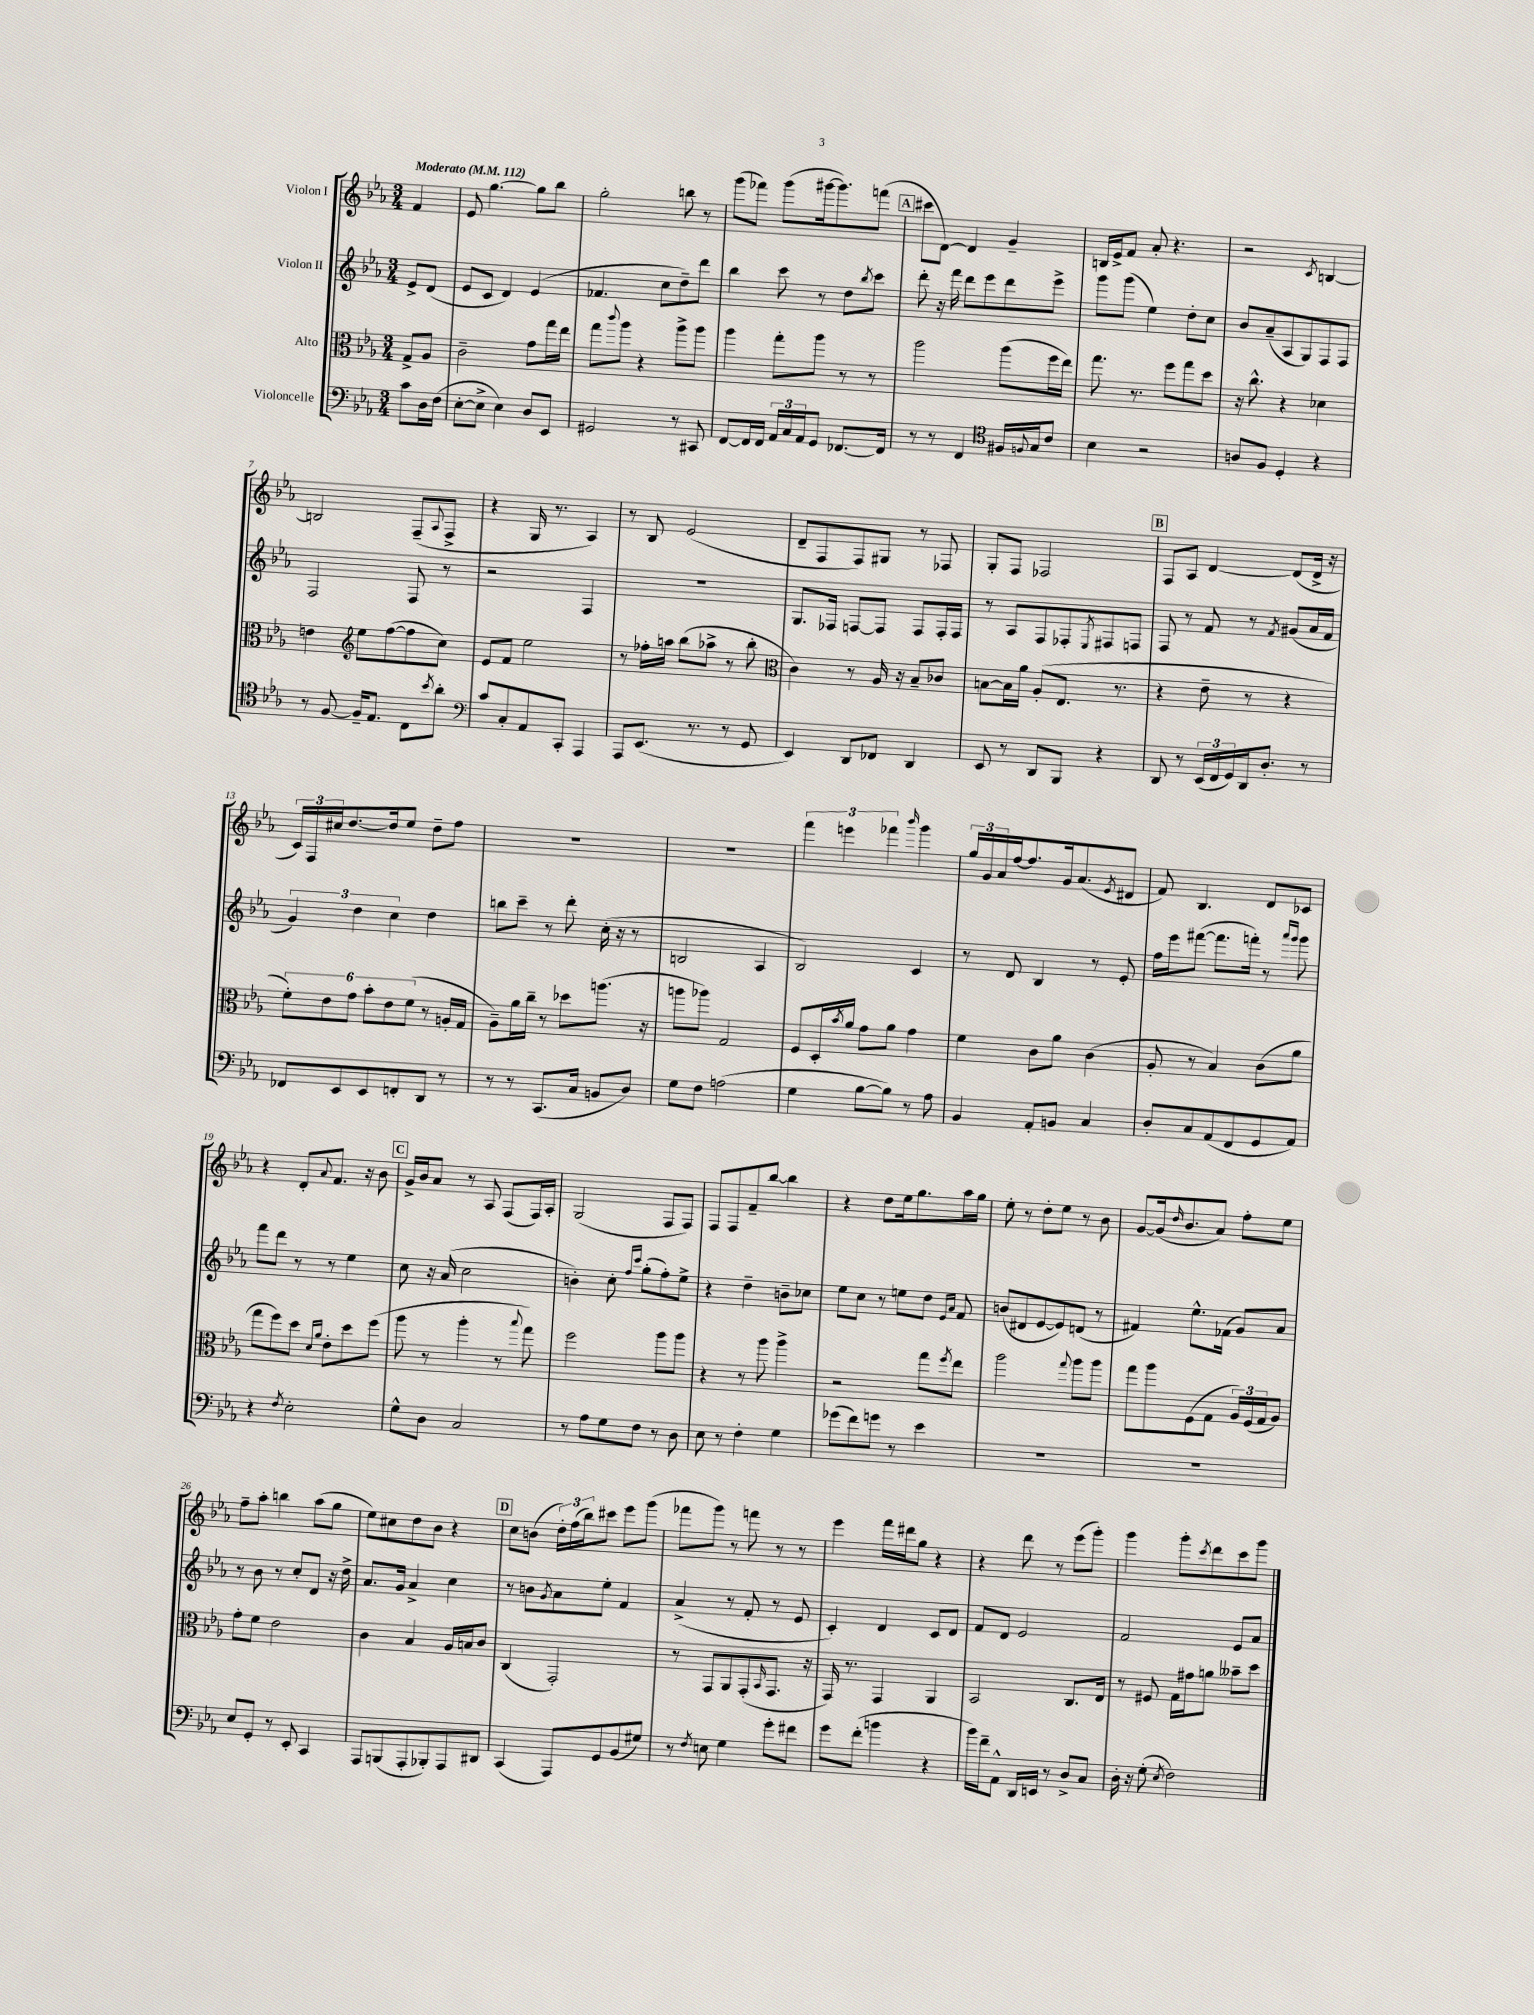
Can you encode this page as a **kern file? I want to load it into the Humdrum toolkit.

**kern	**kern	**kern	**kern
*staff4	*staff3	*staff2	*staff1
*clefF4	*clefC3	*clefG2	*clefG2
*k[b-e-a-]	*k[b-e-a-]	*k[b-e-a-]	*k[b-e-a-]
*M3/4	*M3/4	*M3/4	*M3/4
*MM112	*MM112	*MM112	*MM112
8c	8G^	8e-^	4f
16D	8A-	(8d	.
(16F	.	.	.
=	=	=	=
[8E-'	2c~	8e-	8e-
8E-^]	.	8c	[4.gg
4E-)	.	4d)	.
8D	8g	(4e-	8gg]
8EE-	16gg	.	8bb-
.	16ee-	.	.
=	=	=	=
2GG#	8gg	4.f-	2gg'
.	8qqccc	.	.
.	8aa-	.	.
.	4r	.	.
.	.	8cc	.
8r	8aa-^	8dd~)	8bb
8CC#	8aa-	8ddd	8r
=	=	=	=
[8FF	4aa-	4bb-	(8ggg
16FF]	.	.	8fff-)
16FF	.	.	.
24AA-	8gg'	8ccc	(8ggg
24C	.	.	.
24AA-	.	.	.
8GG	8aa-	8r	[16ggg#
.	.	.	8.ggg#])
[8.FF-	8r	8dd	.
.	.	8qbb-	.
.	8r	8ccc	(8fff
16FF-]	.	.	.
=	=	=	=
8r	2aa-	8ddd'	8ccc#
8r	.	16r	[8d)
.	.	16fff	.
4FF	.	8ddd	4d]
.	.	8eee-	.
*clefC4	*	*	*
16F#	(8aa-	8ddd	4g~
8qqF	.	.	.
16G	.	.	.
8c	16ff	8eee-^	.
.	16ee-)	.	.
=	=	=	=
4B-	8.gg	8ggg	16B
.	.	.	16e-^
.	.	(8ggg	8f
.	8.r	.	.
2r	.	4ee-)	8a-'
.	8ff	.	4.r
.	8gg	8dd'	.
.	8dd	8cc	.
=	=	=	=
8A	16r	8b-	2r
.	8.cc^^	.	.
8F	.	(8a-~	.
4D'	4r	8A-	.
.	.	8G)	.
.	.	.	8qc
4r	4d-	8F	[4B
.	.	8F	.
=	=	=	=
8r	4e	2F	2B]
[8F	.	.	.
*	*clefG2	*	*
16F~]	8ee-	.	.
8.E-	.	.	.
.	([8ff	.	.
8C	8ff]	8F	(8F~
8qb-	.	.	8qqA-
8a-'	8cc)	8r	8F^
=	=	=	=
*clefF4	*	*	*
8c	8e-	2r	4r
8C'	8f	.	.
8AA-	2ee-	.	16G
.	.	.	8.r
8CC'	.	.	.
4AAA-	.	4F	4A-)
=	=	=	=
8AAA-	8r	2.r	8r
(8.EE-	16ff-'	.	8B-
.	16aa	.	.
.	(8bb-	.	(2e-
8.r	.	.	.
.	8aa-^	.	.
8r	8r	.	.
8GG	8bb-'	.	.
=	=	=	=
*	*clefC3	*	*
4EE-)	4c)	8.G	8d~
.	.	.	8F
.	.	16F-	.
8DD	8r	[8F	8F)
8FF-	16A-	8F]	8G#
.	16r	.	.
4DD	8B-~	8F	8r
.	8c-	16F'	8F-
.	.	16F	.
=	=	=	=
8EE-	[8B	8r	8G'
8r	16B]	8A-	8F
.	16a-	.	.
8DD	(8A-'	8F	2F-
8BBB-	8.E-	8F-'	.
.	.	8qE-	.
4r	.	8F#	.
.	8.r	.	.
.	.	8F	.
=	=	=	=
8DD	4r	8F	8F
8r	.	8r	8A-
(24EE-	8e-~	8f	[4d
24FF	.	.	.
24GG)	.	.	.
16DD	8r	8r	.
8.D'	.	.	.
.	.	8qf	.
.	4r	(8g#	(8d]
8r	.	16a-	16d^
.	.	16f	16r
=	=	=	=
8FF-	12f')	6g)	24c)
.	.	.	24F
.	12e-	.	24cc#
8EE-	.	.	[8.dd
.	12g	6dd	.
8EE-	12b-'	.	.
.	.	.	16dd]
.	12e-	6cc	.
8FF'	.	.	8ee-
.	(12f	.	.
8DD	8r	4dd	8dd~
8r	16A'	.	8ff
.	16G	.	.
=	=	=	=
8r	8A-~)	8bb	2.r
8r	16a-	8ccc~	.
.	16cc~	.	.
(8.CC	8r	8r	.
.	8dd-	8ddd'	.
16C	.	.	.
8BB	(8.aa	(16cc'	.
.	.	16r	.
8D)	.	8r	.
.	16r	.	.
=	=	=	=
8G	8aa	2B	2.r
8F	8aa-)	.	.
(2A	2G	.	.
.	.	4A-	.
=	=	=	=
4G	8F	2B-)	6fff
.	16D'	.	.
.	.	.	6eee
.	8qb-	.	.
.	16a-	.	.
[8B-	8g	.	.
.	.	.	6fff-
8B-])	8a-	.	.
.	.	.	16qqbbb-
8r	4g	4c	4ggg
8A-	.	.	.
=	=	=	=
4BB-	4f	8r	24gg
.	.	.	24g
.	.	.	24a-
.	.	8d	[16ff
.	.	.	8.ff]
8AA-'	8c	4B-	.
8BB	8a-	.	16g
.	.	.	(8.a-
4C	(4c	8r	.
.	.	.	8qe-
.	.	8e-'	8d#
=	=	=	=
8D'	8A-'	16ff	8f)
.	.	16eee-	.
8C	8r	([8fff#	4.B-
(8AA-	4B-)	8.fff#]	.
8FF	.	.	.
.	.	16fff')	.
8GG	(8c	8r	8d
.	.	16qqaaa-	.
.	.	16qqggg	.
8AA-)	8a-	8ggg	8c-
=	=	=	=
4r	8gg	8fff	4r
.	8ff)	8ddd	.
8qF	.	.	.
2E-'	8dd	8r	8d'
.	16qqd	.	.
.	16qqa-	.	8qqa-
.	8e-'	8r	8.f
.	8dd	4ee-	.
.	.	.	16r
.	(8ff	.	8b-
=	=	=	=
8G^^	8aa-	8cc	16g^
.	.	.	16b-
8D	8r	16r	8a-
.	.	(16a-	.
2C	4aa-'	2cc	8r
.	.	.	8A-
.	8r	.	(8F
.	8qqbb-	.	.
.	8gg)	.	16F)
.	.	.	16A-'
=	=	=	=
8r	2ff	4b')	(2G
8A-	.	.	.
8G	.	8cc'	.
.	.	16qqff	.
.	.	16qqccc	.
8F	.	(8gg'	.
8r	8aa-	8ff')	8F
8D	8aa-	8ee-^	8F)
=	=	=	=
8E-	4r	4r	8F
8r	.	.	8F
4F'	8r	4dd~	8f~
.	8aa-	.	[8bb-
4G	4aa-^	8b~	4bb-]
.	.	8cc-	.
=	=	=	=
(8g-	2r	8ee-	4r
8f)	.	8cc	.
8g	.	8r	8dd
8r	.	8ee	16ee-
.	.	.	8.gg
4e-	8gg	8dd	.
.	.	16qqe-	.
.	8qff	16qqa-	.
.	8ee-	8f	16aa-
.	.	.	16gg
=	=	=	=
2.r	2aa-	(8b	8ee-'
.	.	8d#	8r
.	.	[8e-	8dd'
.	.	8e-])	8ee-
.	8qqgg	.	.
.	8aa-	(8d	8r
.	8aa-	8r	8b-
=	=	=	=
2.r	8gg	4f#)	[8g
.	8aa-	.	(16g]
.	.	.	16qqdd
.	.	.	8.b-
.	(8F	8.ee-^^	.
.	8G	.	8a-)
.	.	(16f-	.
.	24A-)	8g)	8ff'
.	(24F	.	.
.	24G	.	.
.	8A-)	8a-	8ee-
=	=	=	=
8E-	8g'	8r	8ff~
8GG'	8f	8b-	8aa-'
8r	2e-	8r	4bb
8EE-'	.	8cc'	.
4CC	.	8d	(8aa-
.	.	16r	8gg
.	.	16dd^	.
=	=	=	=
8AAA-	4c	8.a-	8ee-)
(8BBB	.	.	8cc#
.	.	16g	.
8AAA-'	4B-	4a-^	8dd
8BBB-')	.	.	8b-
8AAA-	16A-	4cc	4r
.	16B	.	.
8DD#	8c	.	.
=	=	=	=
(4CC	(4C	8r	8cc
.	.	8b	(8b
.	.	8qg	.
8AAA-)	2GG')	8a-	24dd')
.	.	.	(24ff
.	.	.	24bb-)
8GG	.	8ee-'	8ccc#
(8BB-	.	4f	8eee-
8G#)	.	.	(8ggg
=	=	=	=
8r	8r	(4a-^	8fff-
8qF	.	.	.
8E	8GG	.	8ggg)
4G	8AA-	8r	8r
.	(8GG'	8f'	8fff
.	16qqBB-	.	.
8g'	8.GG	8r	8r
8f#	.	8e-	8r
.	16r	.	.
=	=	=	=
8g	16GG)	4c')	4eee-
.	8.r	.	.
(8f'	.	.	.
4b	4GG	4d	16fff
.	.	.	16ddd#
.	.	.	8gg
4r	4AA-	8c	4r
.	.	8d	.
=	=	=	=
16b-)	2BB-	8f	4r
16f~	.	.	.
8AA-^^	.	8d	.
16DD	.	2e-	8ddd
16EE	.	.	.
8r	.	.	8r
8D^	8.C	.	(8eee-
8C	.	.	8ggg')
.	16E-	.	.
=	=	=	=
16D'	8r	2f	4ggg
16r	.	.	.
(8G'	8F#	.	.
8qE-	.	.	.
2F)	16G	.	8ggg'
.	16g#	.	.
.	.	.	8qccc
.	8a	.	8ddd
.	8b--~	8e-	8ccc
.	8dd	8a-	8ggg
==	==	==	==
*-	*-	*-	*-
